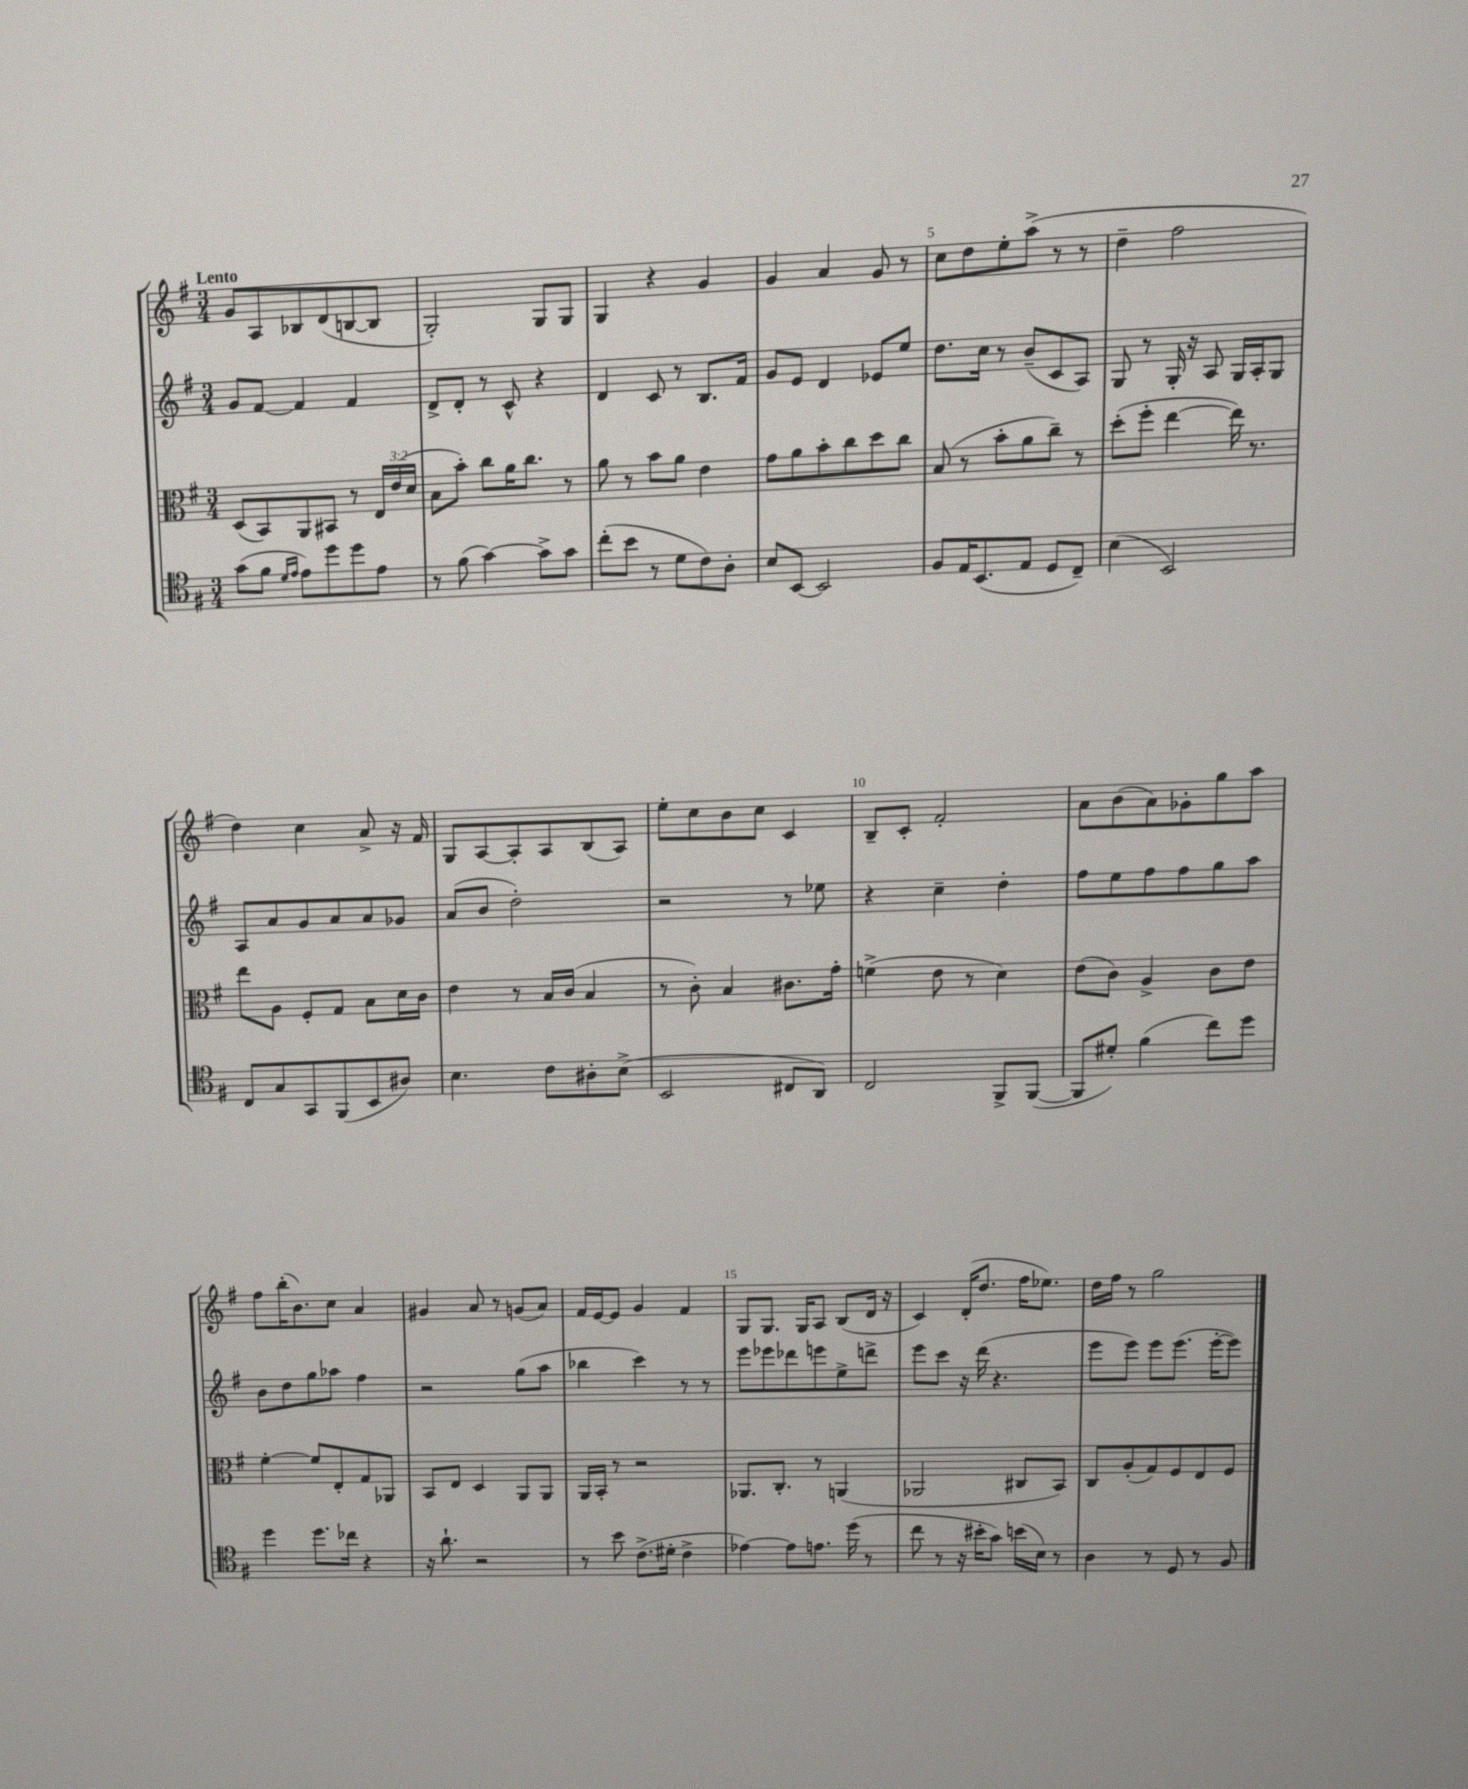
<<
\new StaffGroup <<
\new Staff = "s0" {
    \clef treble \key g \major \numericTimeSignature \time 3/4 \tempo "Lento"
    g'8 a8 bes8 d'8( b8~ b8 |
    g2-.) g8 g8 |
    g4 r4 g'4 |
    g'4 a'4 g'8 r8 |
    c''8 d''8 e''8-. a''8->( r8 r8 |
    d''4-- fis''2 |
    d''4) c''4 a'8-> r16 fis'16 |
    g8 a8~ a8-. a8 b8( a8) |
    e''8-. c''8 b'8 c''8 c'4 |
    b8-- c'8-. fis'2-. |
    a'8 b'8( a'8) ges'8-. g''8 a''8 |
    fis''8 b''16-.( b'8.) c''8 a'4 |
    gis'4 a'8 r8 g'8( a'8) |
    fis'16 e'16~ e'8 g'4 fis'4 |
    g8 g8. g16 a8 b8( d'16 r16 |
    c'4) d'16-.( d''8. fis''16 ees''8.) |
    d''16 fis''16 r8 g''2 \bar "|." |
}
\new Staff = "s1" {
    \clef treble \key g \major \numericTimeSignature \time 3/4
    g'8 fis'8~ fis'4 fis'4 |
    d'8-> d'8-. r8 c'8-^ r4 |
    d'4 c'8 r8 b8. fis'16 |
    g'8 e'8 d'4 ees'8 e''8 |
    d''8. c''16 r8 b'8--( c'8 a8) |
    g8 r8 g16-. r16 a8 g16 a16-. g8 |
    a8 a'8 g'8 a'8 a'8 ges'8 |
    a'8( b'8 d''2-.) |
    r2 r8 ees''8 |
    r4 c''4-- d''4-. |
    fis''8 e''8 fis''8 fis''8 g''8 a''8 |
    b'8 d''8 g''8 aes''8 fis''4 |
    r2 g''8( a''8 |
    bes''4 c'''4) r8 r8 |
    e'''8 ees'''8 des'''8 e'''8 e''8-> d'''8-> |
    e'''8 c'''8 r16 d'''16( r4. |
    e'''8 e'''8) e'''8 e'''8.( e'''16~-. e'''8) \bar "|." |
}
\new Staff = "s2" {
    \clef alto \key g \major \numericTimeSignature \time 3/4 \override Staff.TupletNumber.text = #tuplet-number::calc-fraction-text
    d8( b,8) a,8 bis,8 r8 \tuplet 3/2 { e16 e'16( d'16 } |
    b8 b'8-.) c''8 a'16 c''8. r8 |
    a'8 r8 b'8 a'8 e'4 |
    g'8 a'8 b'8-. c''8 d''8 c''8 |
    b8( r8 b'8-. a'8 c''8--) r8 |
    d''8-.( fis''8-. e''4~ e''16) r8. |
    e''8 a8 fis8-. g8 b8 d'16 c'16 |
    e'4 r8 b16 c'16( b4 |
    r8 c'8-.) b4 cis'8. g'16-. |
    f'4->( e'8 r8 d'4) |
    e'8( c'8) a4-> c'8 e'8 |
    fis'4~-. fis'8 e8-. g8 aes,8 |
    b,8 e8 d4 a,8 a,8 |
    a,16 b,16-. r8 r2 |
    aes,8. c8.-. r8 a,4( |
    aes,2 cis8 b,8) |
    c8 a8-.( g8) fis8 e8 fis8 \bar "|." |
}
\new Staff = "s3" {
    \clef tenor \key g \major \numericTimeSignature \time 3/4
    g'8( fis'8 \grace { d'16 e'16 } e'8) d''8 d''8 e'8 |
    r8 fis'8( g'4~) g'8-> g'8 |
    c''8-.( b'8 r8 d'8 c'8) a8-. |
    b8 b,8~ b,2 |
    fis8 e16 b,8.( e8 d8 c8--) |
    b4( b,2) |
    c8 g8 g,8 fis,8( b,8 ais8) |
    b4. c'8 ais8-. b8->( |
    b,2 cis8 a,8) |
    c2 fis,8-> fis,8~( |
    fis,8 dis'8-.) fis'4( c''8) d''8 |
    d''4 d''8. ces''16 r4 |
    r16 a'8.-! r2 |
    r8 b'8 c'8.->( dis'16-. c'4-> |
    ees'4~) ees'8 e'8. d''16( r8 |
    c''8 r8 r16 bis'16-. g'8) b'16( b16) r8 |
    a4 r8 d8 r8 fis8 \bar "|." |
}
>>
>>
\layout { \context { \Score \override BarNumber.break-visibility = ##(#f #t #t) barNumberVisibility = #(every-nth-bar-number-visible 5) } }
